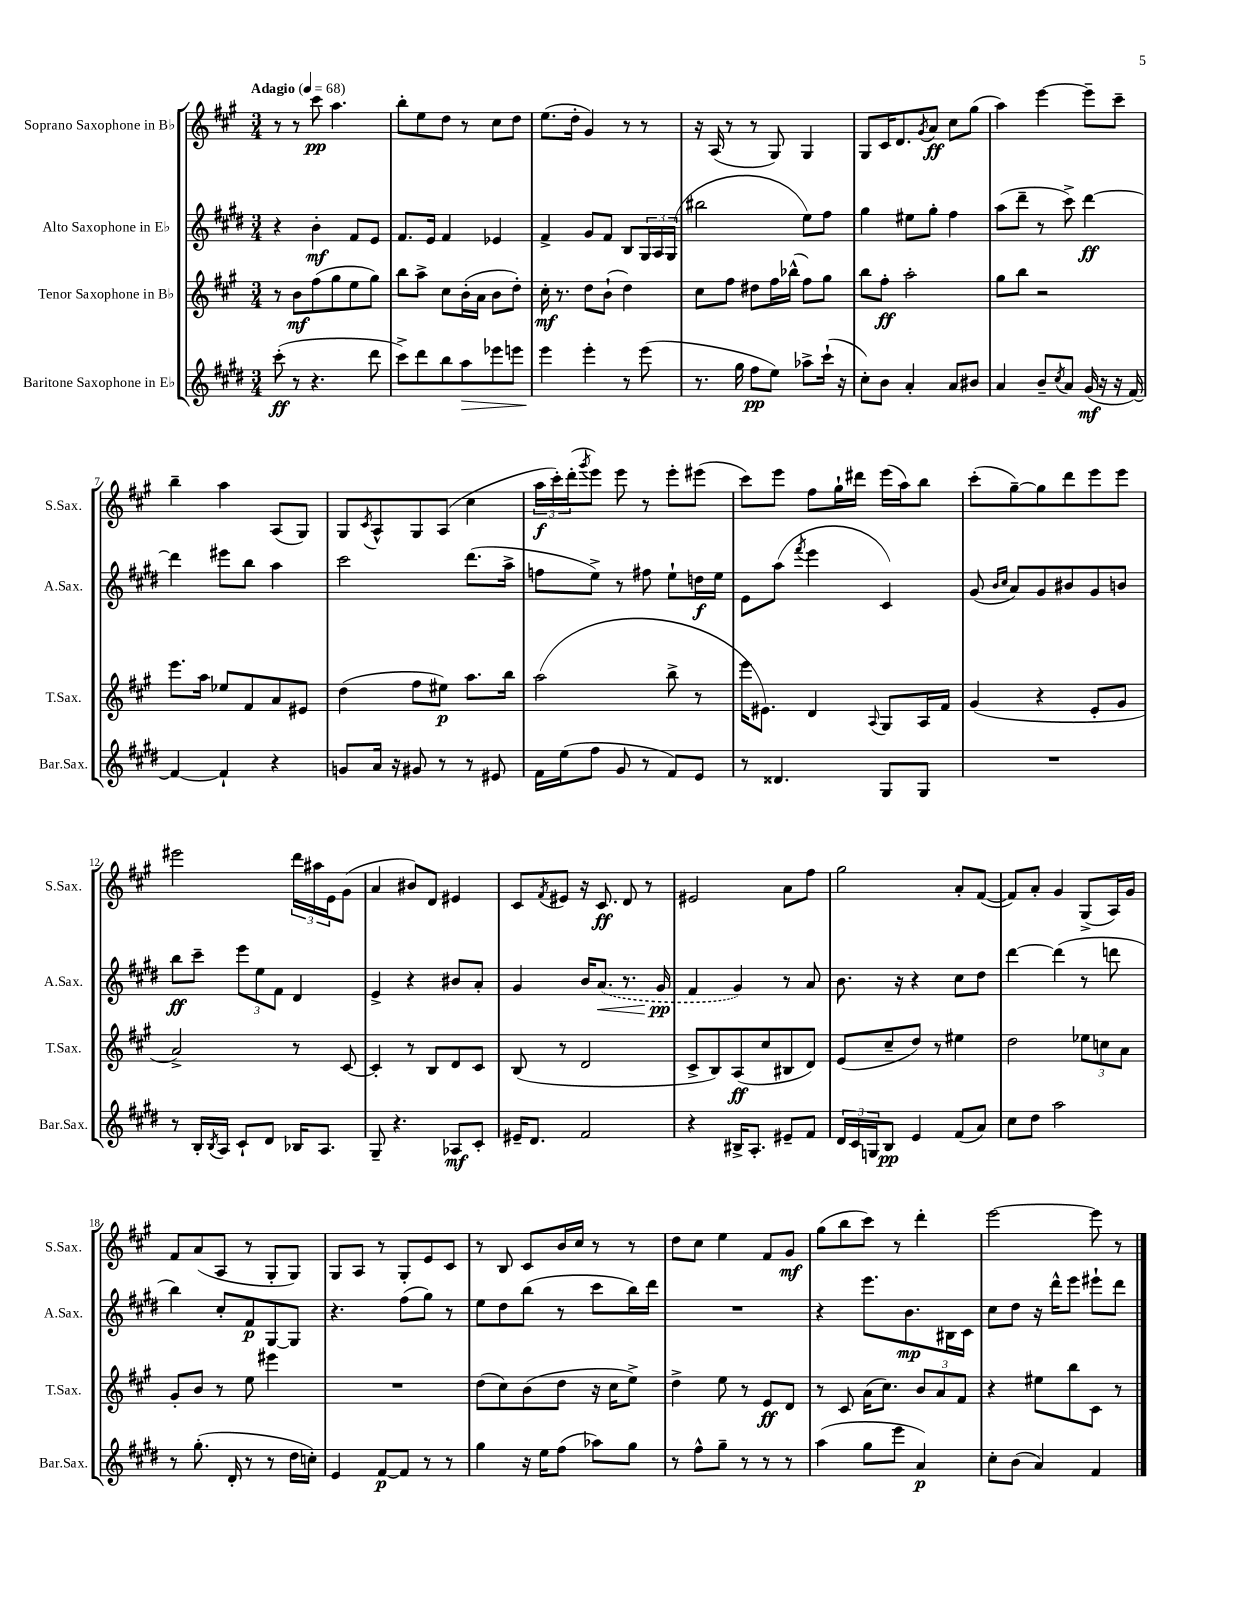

**kern	**dynam	**kern	**dynam	**kern	**dynam	**kern	**dynam
*part4	*part4	*part3	*part3	*part2	*part2	*part1	*part1
*staff4	*staff4	*staff3	*staff3	*staff2	*staff2	*staff1	*staff1
*I"Baritone Saxophone in E♭	*	*I"Tenor Saxophone in B♭	*	*I"Alto Saxophone in E♭	*	*I"Soprano Saxophone in B♭	*
*I'Bar.Sax.	*	*I'T.Sax.	*	*I'A.Sax.	*	*I'S.Sax.	*
*clefG2	*	*clefG2	*	*clefG2	*	*clefG2	*
*k[f#c#g#d#]	*	*k[f#c#g#]	*	*k[f#c#g#d#]	*	*k[f#c#g#]	*
*M3/4	*	*M3/4	*	*M3/4	*	*M3/4	*
*MM68	*	*MM68	*	*MM68	*	*MM68	*
=1	=1	=1	=1	=1	=1	=1	=1
!	!	!	!	!	!	!LO:TX:a:B:t=Adagio	!
(8ccc#'\	ff	8r	.	4r	.	8r	.
8r	.	8b\L	mf	.	.	8r	.
4.r	.	(8ff#\	.	4b'\	mf	8ccc#\	pp
.	.	8gg#\	.	.	.	4.aa\	.
.	.	8ee\	.	8f#/L	.	.	.
8ddd#\	.	8gg#\J)	.	8e/J	.	.	.
=2	=2	=2	=2	=2	=2	=2	=2
8ccc#^\L)	.	8bb\L	.	8.f#/L	.	8bb'\L	.
8ddd#\	.	8aa^\J	.	.	.	8ee\	.
.	.	.	.	16e/Jk	.	.	.
8bb\	.	8cc#\L	.	4f#/	.	8dd\J	.
!	!LO:HP:b	!	!	!	!	!	!
8aa\	>	(16b'\L	.	.	.	8r	.
.	.	16a\JJ	.	.	.	.	.
8eee-X\	.	8b\L	.	4e-X/	.	8cc#\L	.
8eeen\J	.	8dd'\J)	.	.	.	8dd\J	.
=3	=3	=3	=3	=3	=3	=3	=3
4eee\	.	16cc#'\	mf	4f#^/	.	(8.ee\L	.
.	.	8.r	.	.	.	.	.
.	.	.	.	.	.	16dd'\Jk	.
4eee'\	]	8dd\L	.	8g#/L	.	4g#/)	.
.	.	(8b`\J	.	8f#/J	.	.	.
8r	.	4dd\)	.	8B/L	.	8r	.
(8eee\	.	.	.	24G#/L	.	8r	.
.	.	.	.	24A/	.	.	.
.	.	.	.	(24G#/JJ	.	.	.
=4	=4	=4	=4	=4	=4	=4	=4
8.r	.	8cc#\L	.	2bb#X\	.	16r	.
.	.	.	.	.	.	(16A/	.
.	.	8ff#\J	.	.	.	8r	.
16gg#\	.	.	.	.	.	.	.
8ff#\L	pp	8dd#X\L	.	.	.	8r	.
8ee\J)	.	16ff#\L	.	.	.	8G#/)	.
.	.	(16bb-X^^\JJ	.	.	.	.	.
8aa-X^\L	.	8ff#\L)	.	8ee\L)	.	4G#/	.
(16ccc#`\Jk	.	8gg#\J	.	8ff#\J	.	.	.
16r	.	.	.	.	.	.	.
=5	=5	=5	=5	=5	=5	=5	=5
8cc#'\L)	.	8bb\L	.	4gg#\	.	8G#/L	.
8b\J	.	8ff#'\J	ff	.	.	16c#/K	.
.	.	.	.	.	.	8.d/	.
4a'/	.	2aa'\	.	8ee#X\L	.	.	.
.	.	.	.	.	.	8qg#/	.
.	.	.	.	8gg#'\J	.	8a/J	ff
8a/L	.	.	.	4ff#\	.	8cc#\L	.
8b#X/J	.	.	.	.	.	(8gg#\J	.
=6	=6	=6	=6	=6	=6	=6	=6
4a/	.	8gg#\L	.	(8aa\L	.	4aa\)	.
.	.	8bb\J	.	8ddd#~\J	.	.	.
8b~/L	.	2r	.	8r	.	[4eee\	.
8qcc#/	.	.	.	.	.	.	.
8a/J	.	.	.	8ccc#^\)	.	.	.
(16g#/	mf	.	.	[4ddd#\	ff	8eee~\L]	.
16r	.	.	.	.	.	.	.
16r	.	.	.	.	.	8ccc#~\J	.
[16f#/)	.	.	.	.	.	.	.
!!LO:LB:g=z
=7	=7	=7	=7	=7	=7	=7	=7
4f#/_	.	8.eee\L	.	4ddd#\]	.	4bb~\	.
.	.	16aa\Jk	.	.	.	.	.
4f#`/]	.	8ee-X/L	.	8eee#X\L	.	4aa\	.
.	.	8f#/	.	8bb\J	.	.	.
4r	.	8a/	.	4aa\	.	(8A/L	.
.	.	8e#X/J	.	.	.	8G#/J)	.
=8	=8	=8	=8	=8	=8	=8	=8
8gn/L	.	(4dd\	.	2ccc#\	.	8G#/L	.
.	.	.	.	.	.	8qc#/	.
16a/Jk	.	.	.	.	.	8A^^/	.
16r	.	.	.	.	.	.	.
8g#X/	.	8ff#\L	.	.	.	8G#/	.
8r	.	8ee#X\J)	p	.	.	(8A/J	.
8r	.	8.aa\L	.	(8.ddd#\L	.	4cc#\	.
8e#X/	.	.	.	.	.	.	.
.	.	16bb\Jk	.	16aa^\Jk	.	.	.
=9	=9	=9	=9	=9	=9	=9	=9
16f#\LL	.	(2aa\	.	8ffn\L	.	24aa\LL	f
.	.	.	.	.	.	24ccc#'\)	.
(16ee\J	.	.	.	.	.	.	.
.	.	.	.	.	.	(24ddd'\J	.
.	.	.	.	.	.	8qggg#/	.
8ff#\J	.	.	.	8ee^\J)	.	8eee\J)	.
8g#/	.	.	.	8r	.	8eee\	.
8r	.	.	.	8ff#X\	.	8r	.
8f#/L)	.	8bb^\	.	8ee`\L	.	8eee'\L	.
8e/J	.	8r	.	16ddn\L	f	(8eee#X\J	.
.	.	.	.	16ee\JJ	.	.	.
=10	=10	=10	=10	=10	=10	=10	=10
8r	.	16eee\KL	.	8e\L	.	8ccc#\L)	.
.	.	8.e#X\J)	.	.	.	.	.
4.d##X/	.	.	.	(8aa\J	.	8eee\J	.
.	.	.	.	8qfff#/	.	.	.
.	.	4d/	.	4eee\	.	8ff#\L	.
.	.	.	.	.	.	16gg#`\L	.
.	.	.	.	.	.	16ddd#X\JJ	.
.	.	8qqA/	.	.	.	.	.
8G#/L	.	8G#/L	.	4c#/)	.	(16eee\LL	.
.	.	.	.	.	.	16aa\J)	.
8G#/J	.	16A/L	.	.	.	8bb\J	.
.	.	16f#/JJ	.	.	.	.	.
=11	=11	=11	=11	=11	=11	=11	=11
2.r	.	(4g#/	.	(8g#/	.	(8ccc#'\L	.
.	.	.	.	16qqb/LL	.	.	.
.	.	.	.	16qqcc#/JJ	.	.	.
.	.	.	.	8a/L)	.	[8gg#~\)	.
.	.	4r	.	8g#/	.	8gg#\]	.
.	.	.	.	8b#X/	.	8ddd\	.
.	.	8e'/L	.	8g#/	.	8eee\	.
.	.	8g#/J	.	8bn/J	.	8eee\J	.
!!LO:LB:g=z
=12	=12	=12	=12	=12	=12	=12	=12
8r	.	2a^/)	.	8bb\L	ff	2eee#X\	.
16B'/LL	.	.	.	8ccc#~\J	.	.	.
8qB/	.	.	.	.	.	.	.
16A/JJ	.	.	.	.	.	.	.
8c#`/L	.	.	.	12eee\L	.	.	.
.	.	.	.	12ee\	.	.	.
8d#/J	.	.	.	.	.	.	.
.	.	.	.	12f#\J	.	.	.
16B-X/KL	.	8r	.	4d#/	.	24ddd\LL	.
.	.	.	.	.	.	24aa#X\	.
8.A/J	.	.	.	.	.	.	.
.	.	.	.	.	.	24e\J	.
.	.	[8c#/	.	.	.	(8g#\J	.
=13	=13	=13	=13	=13	=13	=13	=13
8G#~/	.	4c#'/]	.	4e^/	.	4a/	.
4.r	.	.	.	.	.	.	.
.	.	8r	.	4r	.	8b#X/L)	.
.	.	8B/L	.	.	.	8d/J	.
8A-X/L	mf	8d/	.	8b#X/L	.	4e#X/	.
8c#'/J	.	8c#/J	.	8a'/J	.	.	.
=14	=14	=14	=14	=14	=14	=14	=14
16e#X~/KL	.	(8B/	.	4g#/	.	8c#/L	.
8.d#/J	.	.	.	.	.	.	.
.	.	.	.	.	.	8qf#/	.
.	.	8r	.	.	.	8e#X/J	.
2f#/	.	2d/	.	16b/KL	.	16r	.
!	!	!	!	!	!LO:HP:b	!	!
.	.	.	.	(8.a/J	<	8.c#/	ff
.	.	.	.	8.r	.	8d/	.
.	.	.	.	.	.	8r	.
.	.	.	.	16g#/	pp	.	.
.	.	.	.	.	[	.	.
=15	=15	=15	=15	=15	=15	=15	=15
4r	.	8c#^/L	.	4f#/	.	2e#X/	.
.	.	8B/)	.	.	.	.	.
16B#X^/KL	.	(8A/	ff	4g#/)	.	.	.
8.A'/J	.	.	.	.	.	.	.
.	.	8cc#/	.	.	.	.	.
8e#X~/L	.	8B#X/	.	8r	.	8a\L	.
8f#/J	.	8d/J)	.	8a/	.	8ff#\J	.
=16	=16	=16	=16	=16	=16	=16	=16
24d#/LL	.	(8e/L	.	8.b\	.	2gg#\	.
24c#/	.	.	.	.	.	.	.
24Gn/J	.	.	.	.	.	.	.
8B/J	pp	8cc#~/	.	.	.	.	.
.	.	.	.	16r	.	.	.
4e/	.	8dd/J)	.	4r	.	.	.
.	.	8r	.	.	.	.	.
(8f#/L	.	4ee#X\	.	8cc#\L	.	8a'/L	.
8a/J)	.	.	.	8dd#\J	.	([8f#/J	.
=17	=17	=17	=17	=17	=17	=17	=17
8cc#\L	.	2dd\	.	[4ddd#\	.	8f#/L])	.
8dd#\J	.	.	.	.	.	8a'/J	.
2aa\	.	.	.	(4ddd#\]	.	4g#/	.
.	.	12ee-X\L	.	8r	.	(8G#^/L	.
.	.	12ccn\	.	.	.	.	.
.	.	.	.	8dddn\	.	16A/L)	.
.	.	12a\J	.	.	.	.	.
.	.	.	.	.	.	16g#/JJ	.
!!LO:LB:g=z
=18	=18	=18	=18	=18	=18	=18	=18
8r	.	8g#'/L	.	4bb\)	.	8f#/L	.
(8.gg#'\	.	8b/J	.	.	.	(8a/	.
.	.	8r	.	8cc#'/L	.	8A/J	.
16d#'/	.	.	.	.	.	.	.
8r	.	8ee\	.	8f#/	p	8r	.
8r	.	4eee#X\	.	[8G#/	.	8G#'/L	.
16dd#\LL	.	.	.	8G#/J]	.	8G#/J)	.
16ccn'\JJ)	.	.	.	.	.	.	.
=19	=19	=19	=19	=19	=19	=19	=19
4e/	.	2.r	.	4.r	.	8G#/L	.
.	.	.	.	.	.	8A/J	.
[8f#/L	p	.	.	.	.	8r	.
8f#/J]	.	.	.	(8ff#\L	.	8G#'/L	.
8r	.	.	.	8gg#\J)	.	8e/	.
8r	.	.	.	8r	.	8c#/J	.
=20	=20	=20	=20	=20	=20	=20	=20
4gg#\	.	(8dd\L	.	8ee\L	.	8r	.
.	.	8cc#\)	.	8dd#\	.	8B/	.
16r	.	(8b\	.	(8bb\J	.	8c#/L	.
16ee\KL	.	.	.	.	.	.	.
(8ff#\J	.	8dd\J	.	8r	.	16b/L	.
.	.	.	.	.	.	16cc#/JJ	.
8aa-X\L)	.	16r	.	8ccc#\L	.	8r	.
.	.	16cc#\KL	.	.	.	.	.
8gg#\J	.	8ee^\J)	.	16bb\L)	.	8r	.
.	.	.	.	16ddd#\JJ	.	.	.
=21	=21	=21	=21	=21	=21	=21	=21
8r	.	4dd^\	.	2.r	.	8dd\L	.
8ff#^^\L	.	.	.	.	.	8cc#\J	.
8gg#~\J	.	8ee\	.	.	.	4ee\	.
8r	.	8r	.	.	.	.	.
8r	.	8e/L	ff	.	.	8f#/L	.
8r	.	8d/J	.	.	.	8g#/J	mf
=22	=22	=22	=22	=22	=22	=22	=22
(4aa\	.	8r	.	4r	.	(8gg#\L	.
.	.	8c#/	.	.	.	8bb\	.
8gg#\L	.	(16a\KL	.	8.eee\L	.	8ccc#\J)	.
.	.	8.cc#\J)	.	.	.	.	.
8eee\J	.	.	.	.	.	8r	.
.	.	.	.	8.b\	mp	.	.
4a/)	p	12b/L	.	.	.	4ddd'\	.
.	.	12a/	.	.	.	.	.
.	.	.	.	16B#X\L	.	.	.
.	.	12f#/J	.	.	.	.	.
.	.	.	.	16c#\JJ	.	.	.
=23	=23	=23	=23	=23	=23	=23	=23
8cc#'\L	.	4r	.	8cc#\L	.	[2eee\	.
(8b\J	.	.	.	8dd#\J	.	.	.
4a/)	.	8ee#X\L	.	16r	.	.	.
.	.	.	.	16ddd#^^\KL	.	.	.
.	.	8bb\	.	8eee\J	.	.	.
4f#/	.	8c#\J	.	8eee#X`\L	.	8eee\]	.
.	.	8r	.	8ddd#\J	.	8r	.
==	==	==	==	==	==	==	==
*-	*-	*-	*-	*-	*-	*-	*-
